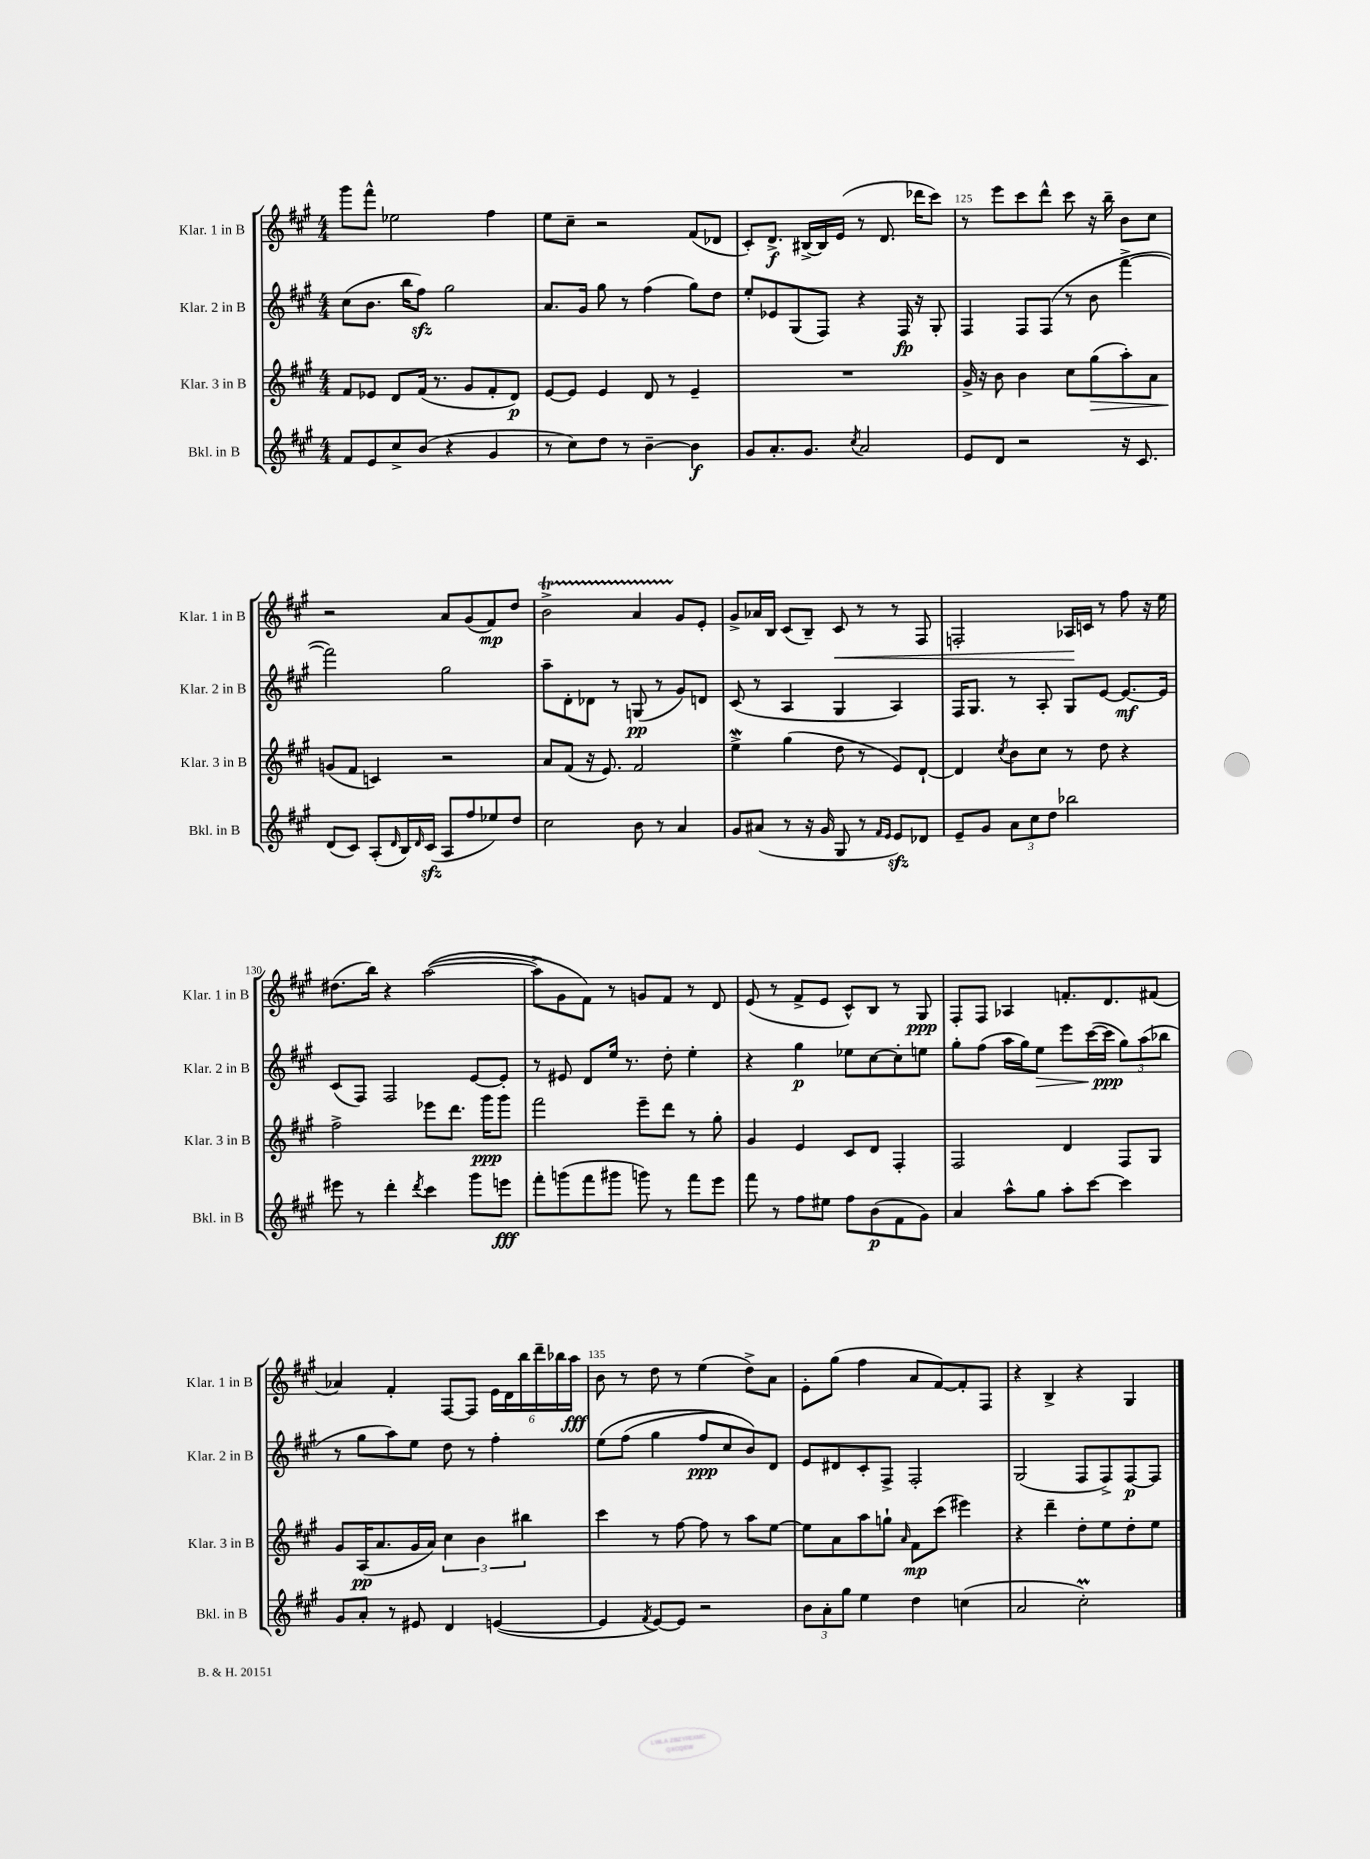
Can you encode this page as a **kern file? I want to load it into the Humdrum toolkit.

**kern	**kern	**kern	**kern
*staff4	*staff3	*staff2	*staff1
*clefG2	*clefG2	*clefG2	*clefG2
*k[f#c#g#]	*k[f#c#g#]	*k[f#c#g#]	*k[f#c#g#]
*M4/4	*M4/4	*M4/4	*M4/4
8f#	8f#	(8cc#	8ggg#
8e	8e-	8.b	8fff#^^
8cc#^	8d	.	2ee-
.	.	16bb	.
(8b	(16f#	8ff#)	.
.	8.r	.	.
4r	.	2gg#	.
.	8g#	.	.
4g#	8f#'	.	4ff#
.	8d)	.	.
=	=	=	=
8r	[8e	8.a	8ee
8cc#)	8e]	.	8cc#~
.	.	16g#	.
8dd	4e	8gg#	2r
8r	.	8r	.
[4b~	8d	(4ff#	.
.	8r	.	.
4b]	4e~	8gg#)	(8f#
.	.	8dd	8d-
=	=	=	=
8g#	1r	8ee'	8c#')
8.a'	.	8e-	8.d^
.	.	(8G#	.
8.g#	.	.	[16B#^
.	.	8F#)	16B#]
.	.	.	(16e
8qcc#	.	.	.
2a	.	4r	8r
.	.	.	8.d
.	.	16F#	.
.	.	16r	16ddd-
.	.	8G#'	8ccc#)
=	=	=	=
8e	16g#^	4F#	8r
.	16r	.	.
8d	8b	.	8eee
2r	4b	8F#	8ccc#
.	.	(8F#	8ddd^^
.	8cc#	8r	8ccc#
.	(8gg#	8b	16r
.	.	.	16bb~
16r	8aa')	[4fff#^	8b
8.c#	.	.	.
.	8a	.	8cc#
=	=	=	=
(8d	(8g	2fff#])	2r
8c#)	8f#	.	.
(8A'	4c)	.	.
16qqd	.	.	.
16B)	.	.	.
16qqd	.	.	.
(16c#	.	.	.
8A	2r	2gg#	8a
8ff#	.	.	(8g#
8ee-)	.	.	8f#)
8dd	.	.	8dd
=	=	=	=
2cc#	8a	8aa~	2b^
.	(8f#	8d'	.
.	16r	8d-	.
.	8.e)	.	.
.	.	8r	.
8b	2f#	(8G	4a
8r	.	8r	.
4a	.	8g#)	8g#
.	.	8d	8e'
=	=	=	=
8g#	4ee^	(8c#	8g#^
(8a#	.	8r	16a-
.	.	.	16B
8r	(4gg#	4A	(8c#
16r	.	.	8B~)
16g#	.	.	.
8G#	8dd	4G#	8c#
8r	8r	.	8r
16qqf#	.	.	.
16qqe	.	.	.
8e)	8e)	4A)	8r
8d-	[8d`	.	8F#
=	=	=	=
8e~	4d]	16F#	2F'
.	.	8.G#	.
8g#	.	.	.
.	8qcc#	.	.
12a	8b	8r	.
12cc#	.	.	.
.	8cc#	8A'	.
12dd	.	.	.
2bb-	8r	8G#	16A-
.	.	.	16c
.	8dd	[8e	8r
.	4r	8.e_	8ff#
.	.	.	16r
.	.	16e]	16ee
=	=	=	=
8eee#	2ff#^	(8c#	(8.dd#
8r	.	8F#)	.
.	.	.	16bb)
4ddd'	.	2F#	4r
8qddd	.	.	.
4ccc#	8eee-	.	&(([2aa
.	8.ddd	.	.
8ggg#	.	[8e	.
.	16ggg#	.	.
8eee	8ggg#	8e']	.
=	=	=	=
8fff#'	2fff#	8r	8aa^])
(8ggg	.	8e#	8g#
8fff#	.	8d	8f#&)
8ggg#	.	16ee	8r
.	.	8.r	.
8ggg)	8eee~	.	8g
8r	8ddd	8dd'	8f#
8fff#	8r	4ee'	8r
8eee	8gg#'	.	8d
=	=	=	=
8fff#	4g#	4r	(8e
8r	.	.	8r
8ff#	4e	4gg#	8f#^
8ee#	.	.	8e
8ff#	8c#	8ee-	8c#^^)
(8b	8d	[8cc#	8B
8f#	4F#'	8cc#']	8r
8g#)	.	8ee	8G#
=	=	=	=
4a	2F#	8gg#'	8F#'
.	.	(8ff#	8F#
8aa^^	.	16aa	4A-
.	.	16gg#)	.
8gg#	.	8ee	.
8aa'	4d	8eee	8.f'
[8ccc#	.	([16ccc#	.
.	.	16ccc#]	8.d
4ccc#]	8F#	12gg#)	.
.	.	(12aa	.
.	8G#	.	(8f#
.	.	12bb-	.
=	=	=	=
8g#	8g#	8r	4a-)
8a'	(16A	8gg#	.
.	8.a	.	.
8r	.	8aa)	4f#'
8e#	16g#	8ee	.
.	16a)	.	.
4d	6cc#	8dd	[8F#
.	.	8r	8F#]
.	6b	.	.
([4e	.	4ff#'	24e
.	.	.	24d
.	6bb#	.	24bb
.	.	.	24ddd~
.	.	.	24bb-
.	.	.	24aa
=	=	=	=
4e]	4ccc#	&(8ee	8b
.	.	(8ff#	8r
8qf#	.	.	.
[8e)	8r	4gg#	8dd
8e]	[8ff#	.	8r
2r	8ff#]	8ff#	(4ee
.	8r	8cc#)	.
.	8aa	8b&)	8dd^)
.	[8ee	8d	8a
=	=	=	=
12b	8ee]	8e	8e'
12a'	.	.	.
.	8a	8d#	(8gg#
12gg#	.	.	.
4ee	8aa	8c#'	4ff#
.	8gg`	8F#^	.
.	16qqa	.	.
4dd	8f#	2F#'	8a
.	(8ccc#	.	[8f#)
(4cc	4eee#)	.	8f#']
.	.	.	8F#
=	=	=	=
2a	4r	(2G#	4r
.	4ddd~	.	4B^
2cc#')	8dd'	8F#	4r
.	8ee	8F#^)	.
.	8dd'	[8F#	4G#
.	8ee	8F#]	.
==	==	==	==
*-	*-	*-	*-
